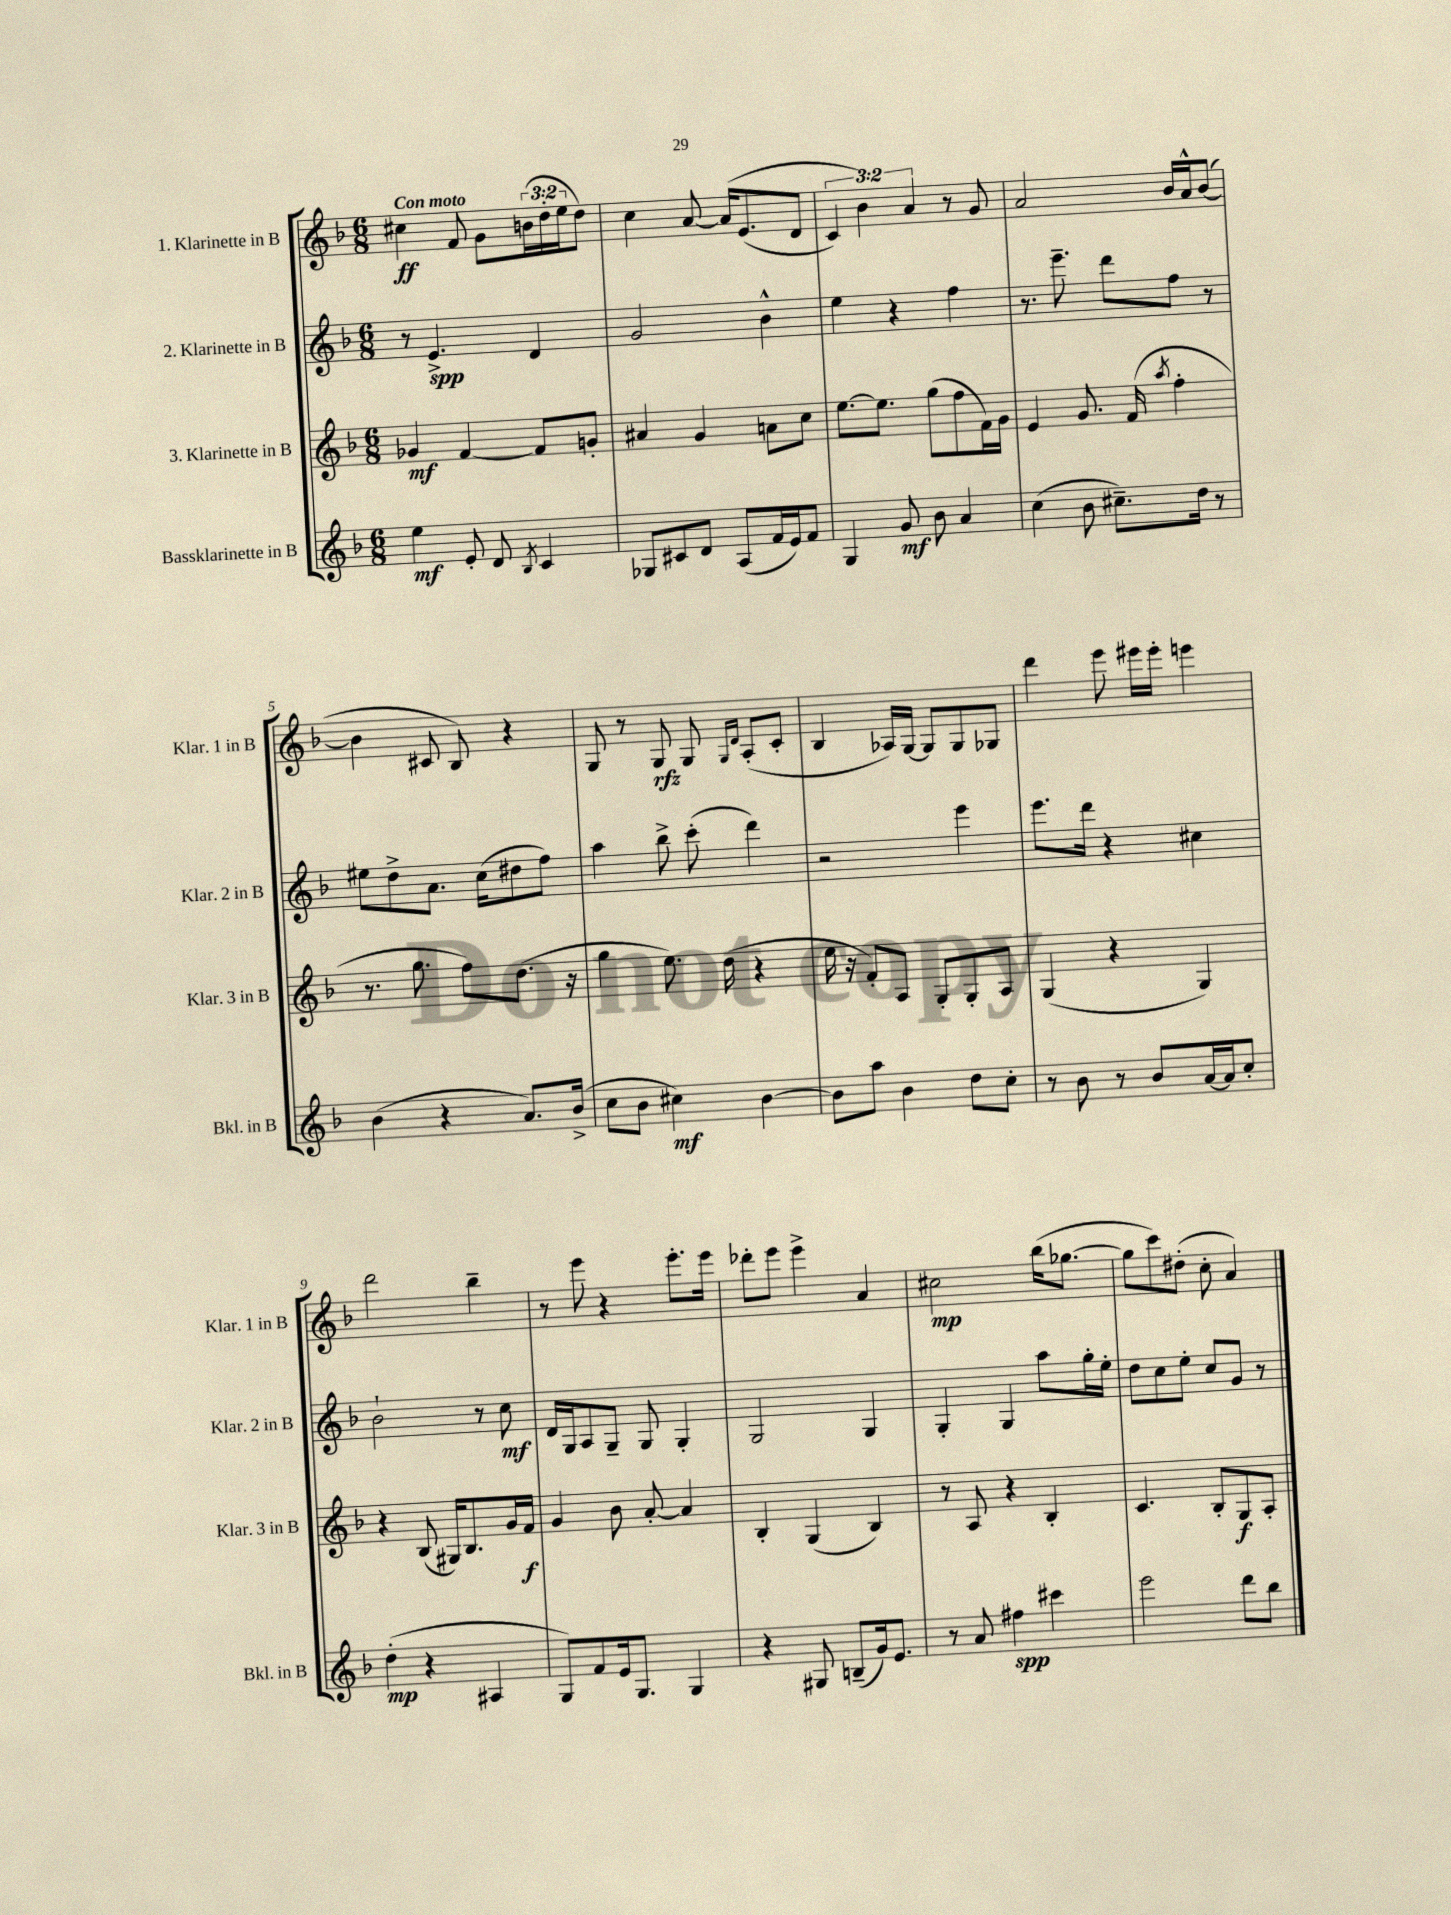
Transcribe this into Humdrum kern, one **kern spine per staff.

**kern	**kern	**kern	**kern
*staff4	*staff3	*staff2	*staff1
*clefG2	*clefG2	*clefG2	*clefG2
*k[b-]	*k[b-]	*k[b-]	*k[b-]
*M6/8	*M6/8	*M6/8	*M6/8
4ee	4g-	8r	4cc#
.	.	4.e^	.
8e'	[4f	.	8f
8d	.	.	8g
8qB-	.	.	.
4c	8f]	4d	(24b
.	.	.	24dd'
.	.	.	24ee
.	8g'	.	8dd)
=	=	=	=
8G-	4a#	2g	4cc
8c#	.	.	.
8d	4g	.	[8a
(8A	.	.	&(16a]
.	.	.	(8.e
16f	8a	4b-^^	.
16e)	.	.	.
8f	8cc	.	8d
=	=	=	=
4G	[8.ee	4ee	6c)
.	.	.	6b-&)
.	8.ee]	.	.
8g	.	4r	.
.	.	.	6a
8b-	(8gg	.	.
4a	8ff	4ff	8r
.	16f)	.	8g
.	16g	.	.
=	=	=	=
(4cc	4e	8.r	2a
.	.	8.eee~	.
8b-	8.g	.	.
8.cc#~)	.	8ddd	.
.	(16f	.	.
.	8qaa	.	.
.	4ff'	8ff	16b-
16dd	.	.	16a^^
8r	.	8r	([8b-
=	=	=	=
(4b-	8.r	8ee#	4b-]
.	.	8dd^	.
.	8.gg	.	.
4r	.	8.a	8c#
.	8ff)	.	8B-)
.	.	(16cc	.
8.a)	(8.dd	8dd#	4r
.	.	8ff)	.
(16b-^	16r	.	.
=	=	=	=
8cc	4gg	4aa	8G
8b-	.	.	8r
4cc#)	8.ee)	8bb-^	8G
.	.	(8ccc'	8G
.	(16dd	.	.
.	.	.	16qqG
.	.	.	16qqd
[4b-	4r	4ddd)	(8A'
.	.	.	8c'
=	=	=	=
8b-]	16ee	2r	4B-
.	16r	.	.
8aa	8f')	.	.
4b-	8A	.	16A-)
.	.	.	[16G
.	8G'	.	8G]
8dd	8G'	4eee	8G
8cc'	8A	.	8G-
=	=	=	=
8r	(4G	8.eee	4ddd
8b-	.	.	.
.	.	16ddd	.
8r	4r	4r	8eee
8b-	.	.	16eee#
.	.	.	16eee#'
[16a	4G)	4cc#	4eee
16a]	.	.	.
8cc'	.	.	.
=	=	=	=
(4dd'	4r	2b-`	2ddd
4r	(8B-	.	.
.	16G#)	.	.
.	8.B-	.	.
4A#	.	8r	4bb-~
.	16g	8cc	.
.	16f	.	.
=	=	=	=
8G)	4g	16d	8r
.	.	16G	.
8f	.	8A	8eee
16e	8b-	8G~	4r
8.G	.	.	.
.	[8a'	8G	.
4G	4a]	4G'	8.eee'
.	.	.	16eee
=	=	=	=
4r	4B-'	2G	8ddd-'
.	.	.	8eee
8G#	(4G	.	4eee^
(8B~	.	.	.
16g)	4B-)	4G	4a
8.e	.	.	.
=	=	=	=
8r	8r	4G'	2cc#
8a	8A	.	.
4ff#	4r	4G	.
4ccc#	4B-'	8aa	(16bb-
.	.	.	[8.gg-
.	.	16gg'	.
.	.	16ee'	.
=	=	=	=
2eee	4.c	8dd	8gg-]
.	.	8cc	8ccc)
.	.	8ee'	(8dd#'
.	8B-'	8cc	8cc'
8ddd	8G	8g	4a)
8bb-	8A'	8r	.
==	==	==	==
*-	*-	*-	*-
